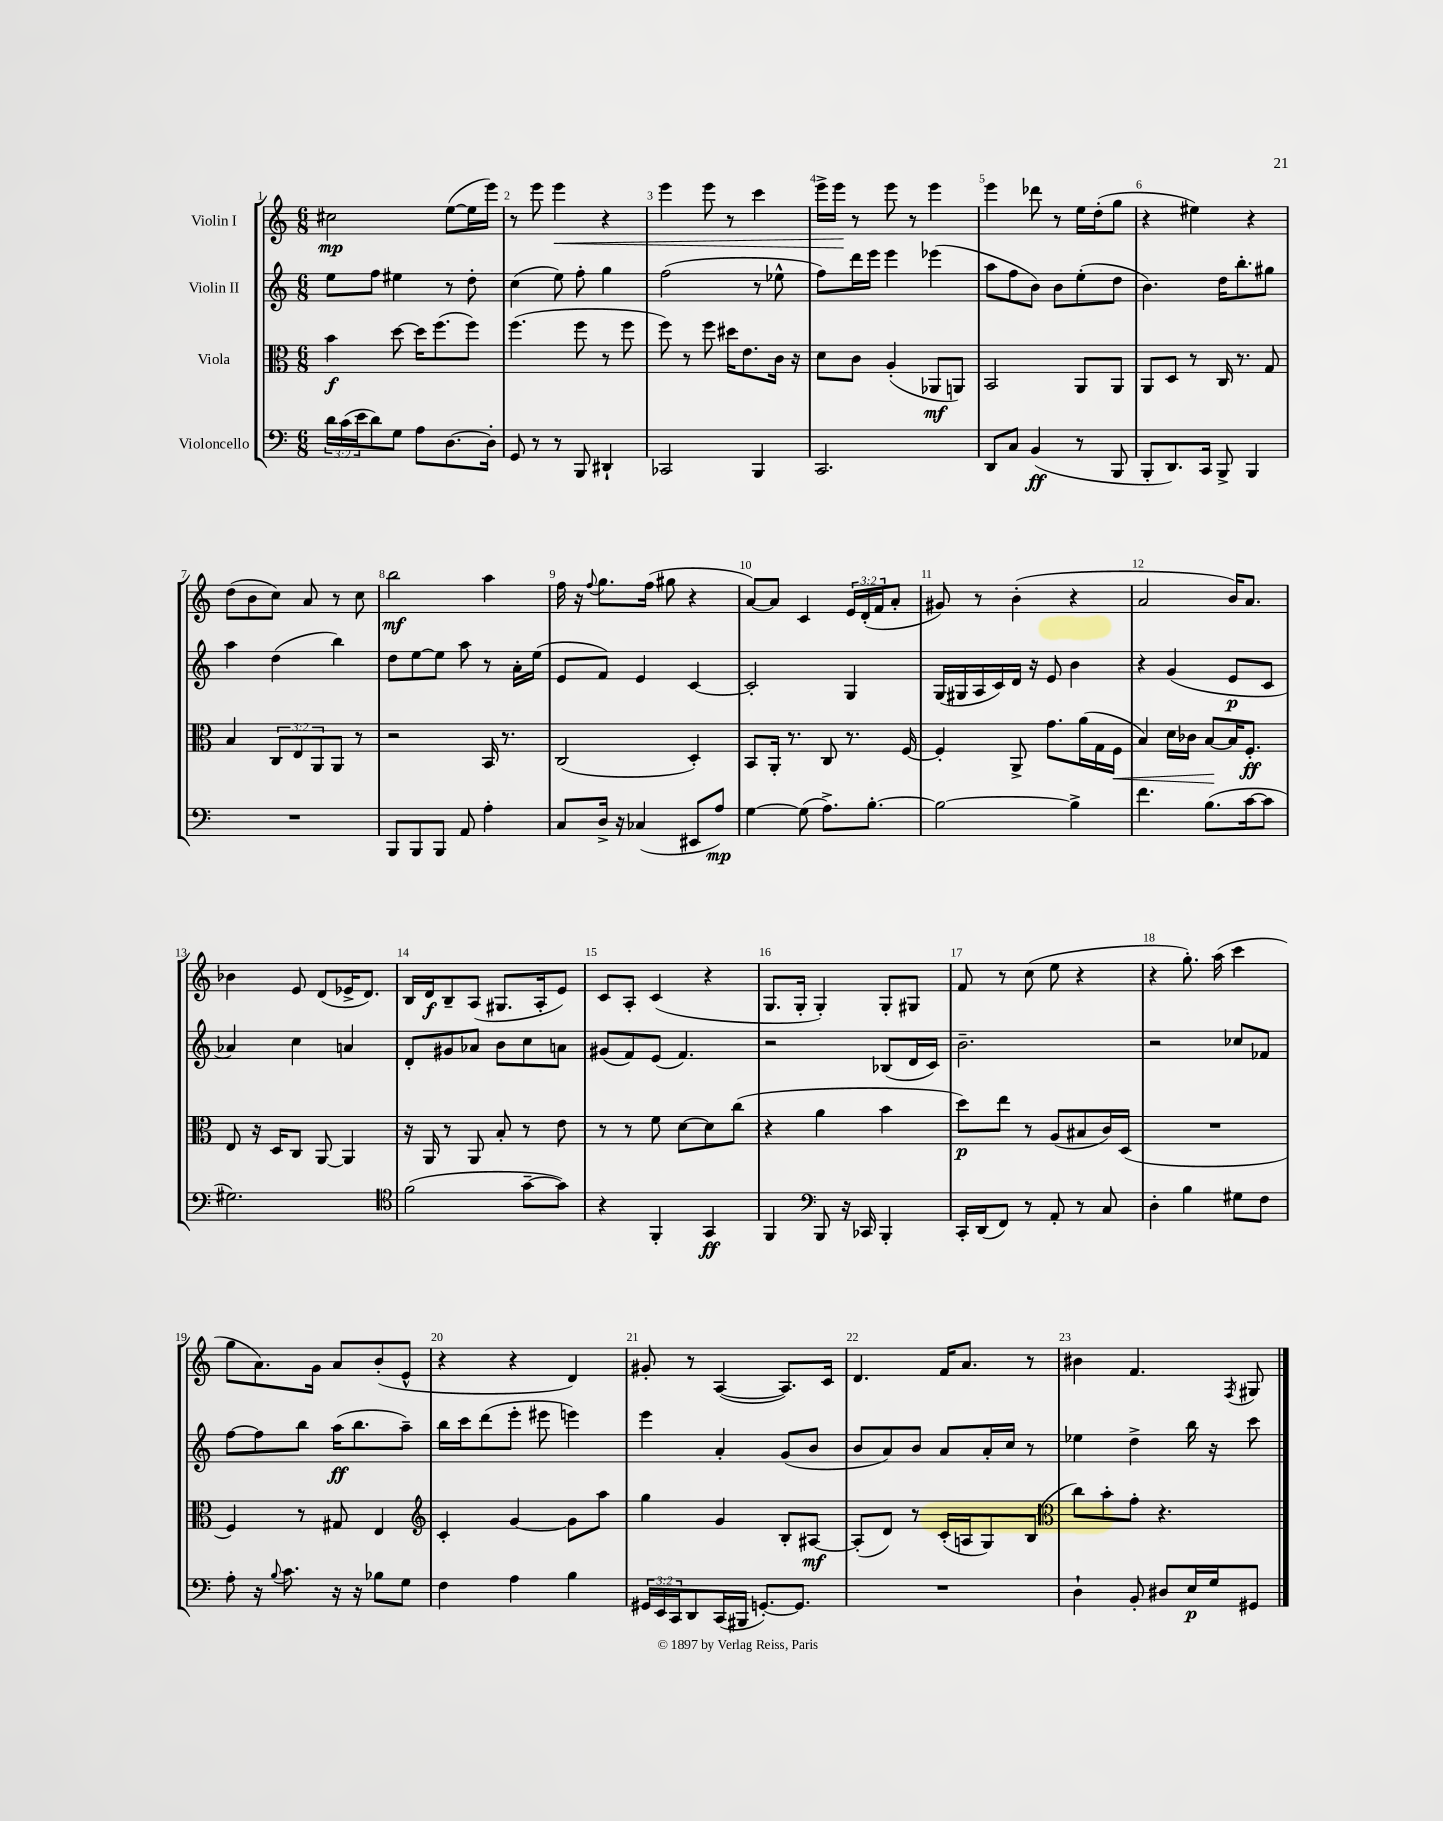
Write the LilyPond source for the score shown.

<<
\new StaffGroup <<
\new Staff = "s0" \with { instrumentName = "Violin I" } {
    \clef treble \key c \major \numericTimeSignature \time 6/8 \override Staff.TupletNumber.text = #tuplet-number::calc-fraction-text
    cis''2\mp e''8~( e''16 e'''16) |
    r8 e'''8 e'''4\< r4 |
    e'''4 e'''8 r8 c'''4 |
    e'''16-> e'''16\! r8 e'''8 r8 e'''4 |
    e'''4 des'''8 r8 e''16 d''16-.( g''8 |
    r4 eis''4) r4 |
    d''8( b'8 c''8) a'8 r8 c''8 |
    b''2\mf a''4 |
    f''16 r16 \appoggiatura { f''8 } g''8. f''16( gis''8 r4 |
    a'8~) a'8 c'4 \tuplet 3/2 { e'16 d'16-.( f'16 } a'8-. |
    gis'8) r8 b'4-.( r4 |
    a'2 b'16) a'8. |
    bes'4 e'8 d'8( ees'16-> d'8.) |
    b16 d'16\f b8-- a8( gis8. a16-. e'8) |
    c'8 a8-. c'4( r4 |
    g8. g16-. g4-.) g8-. gis8 |
    f'8 r8 c''8( e''8 r4 |
    r4 g''8.-.) a''16( c'''4 |
    g''8 a'8.) g'16 a'8 b'8-.( e'8-^ |
    r4 r4 d'4) |
    gis'8-. r8 a4~( a8.) c'16 |
    d'4. f'16 a'8. r8 |
    bis'4 f'4. \acciaccatura { f8 } gis8 \bar "|." |
}
\new Staff = "s1" \with { instrumentName = "Violin II" } {
    \clef treble \key c \major \numericTimeSignature \time 6/8
    e''8 f''8 eis''4 r8 d''8-. |
    c''4( e''8) f''8-. g''4 |
    f''2( r8 ees''8-^ |
    f''8) d'''16 e'''16 e'''4 ees'''4( |
    a''8 f''8 b'8) b'8 e''8-.( d''8 |
    b'4.) d''16 b''8.-. gis''8 |
    a''4 d''4( b''4) |
    d''8 e''8~ e''8 a''8 r8 a'16-. e''16( |
    e'8 f'8) e'4 c'4~ |
    c'2-. g4 |
    g16( gis16 a16 c'16) d'16 r16 e'8 b'4 |
    r4 g'4( e'8\p c'8 |
    aes'4) c''4 a'4 |
    d'8-. gis'8 aes'8 b'8 c''8 a'8 |
    gis'8( f'8) e'8( f'4.) |
    r2 bes8( d'16 c'16) |
    b'2.-- |
    r2 ces''8 fes'8 |
    f''8~ f''8 b''8 a''16\ff( b''8. a''8--) |
    b''16 c'''16 d'''8( e'''8-. eis'''8 e'''4) |
    e'''4 a'4-. g'8( b'8 |
    b'8 a'8) b'8 a'8 a'16-. c''16 r8 |
    ees''4 d''4-> b''16 r16 c'''8 \bar "|." |
}
\new Staff = "s2" \with { instrumentName = "Viola" } {
    \clef alto \key c \major \numericTimeSignature \time 6/8 \override Staff.TupletNumber.text = #tuplet-number::calc-fraction-text
    b'4\f d''8~ d''16 f''8.( f''8) |
    f''4.( f''8 r8 f''8 |
    f''8) r8 f''8 dis''16 e'8. c'16 r16 |
    d'8 c'8 a4-.( aes,8\mf a,8) |
    b,2 a,8 a,8 |
    a,8 d8 r8 c16 r8. g8 |
    b4 \tuplet 3/2 { c8 e8 a,8 } a,8 r8 |
    r2 b,16 r8. |
    c2( d4-.) |
    b,8 a,16-. r8. c8 r8. f16~ |
    f4-. a,8-> g'8. a'16( g16 f16\< |
    b4) d'16 ces'16 b8~\! b16 f8.-.\ff |
    e8 r16 d16 c8 a,8~ a,4 |
    r16 a,16 r8 a,8 b8-. r8 e'8 |
    r8 r8 f'8 d'8~ d'8 c''8( |
    r4 a'4 b'4 |
    d''8\p) e''8 r8 a8( bis8 c'16) d16( |
    R2. |
    f4) r8 gis8 e4 |
    \clef treble c'4-. g'4~ g'8 a''8 |
    g''4 g'4 b8-. ais8~\mf |
    ais8-.( d'8) r8 c'16-.( a16 g8) b8( |
    \clef alto c''8) b'8-. g'8-. r4. \bar "|." |
}
\new Staff = "s3" \with { instrumentName = "Violoncello" } {
    \clef bass \key c \major \numericTimeSignature \time 6/8 \override Staff.TupletNumber.text = #tuplet-number::calc-fraction-text
    \tuplet 3/2 { d'16 c'16( e'16 } d'8) g8 a8 d8.~ d16-. |
    g,8 r8 r8 b,,8 dis,4-! |
    ces,2 b,,4 |
    c,2. |
    d,8 c8 b,4\ff( r8 b,,8 |
    b,,8-. d,8.) c,16 b,,8-> b,,4 |
    R2. |
    b,,8 b,,8 b,,8 a,8 a4-. |
    c8 d16-> r16 ces4( eis,8 a8\mp) |
    g4~ g8( a8.->) b8.~-. |
    b2~ b4-> |
    f'4. b8.( c'16~ c'8 |
    gis2.) |
    \clef tenor f'2( g'8~-- g'8) |
    r4 f,4-. g,4\ff |
    f,4 \clef bass b,,8 r16 ces,16 b,,4-. |
    c,16-. d,16( f,8) r8 a,8-. r8 c8 |
    d4-. b4 gis8 f8 |
    a8-. r16 \appoggiatura { b8 } c'8. r16 r16 bes8 g8 |
    f4 a4 b4 |
    \tuplet 3/2 { gis,16 e,16 c,16 } d,8 c,16( bis,,16 g,8.~-.) g,8. |
    R2. |
    d4-! b,8-. dis8 e16\p g16 gis,8 \bar "|." |
}
>>
>>
\layout { \context { \Score \override BarNumber.break-visibility = ##(#f #t #t) barNumberVisibility = #all-bar-numbers-visible } }
